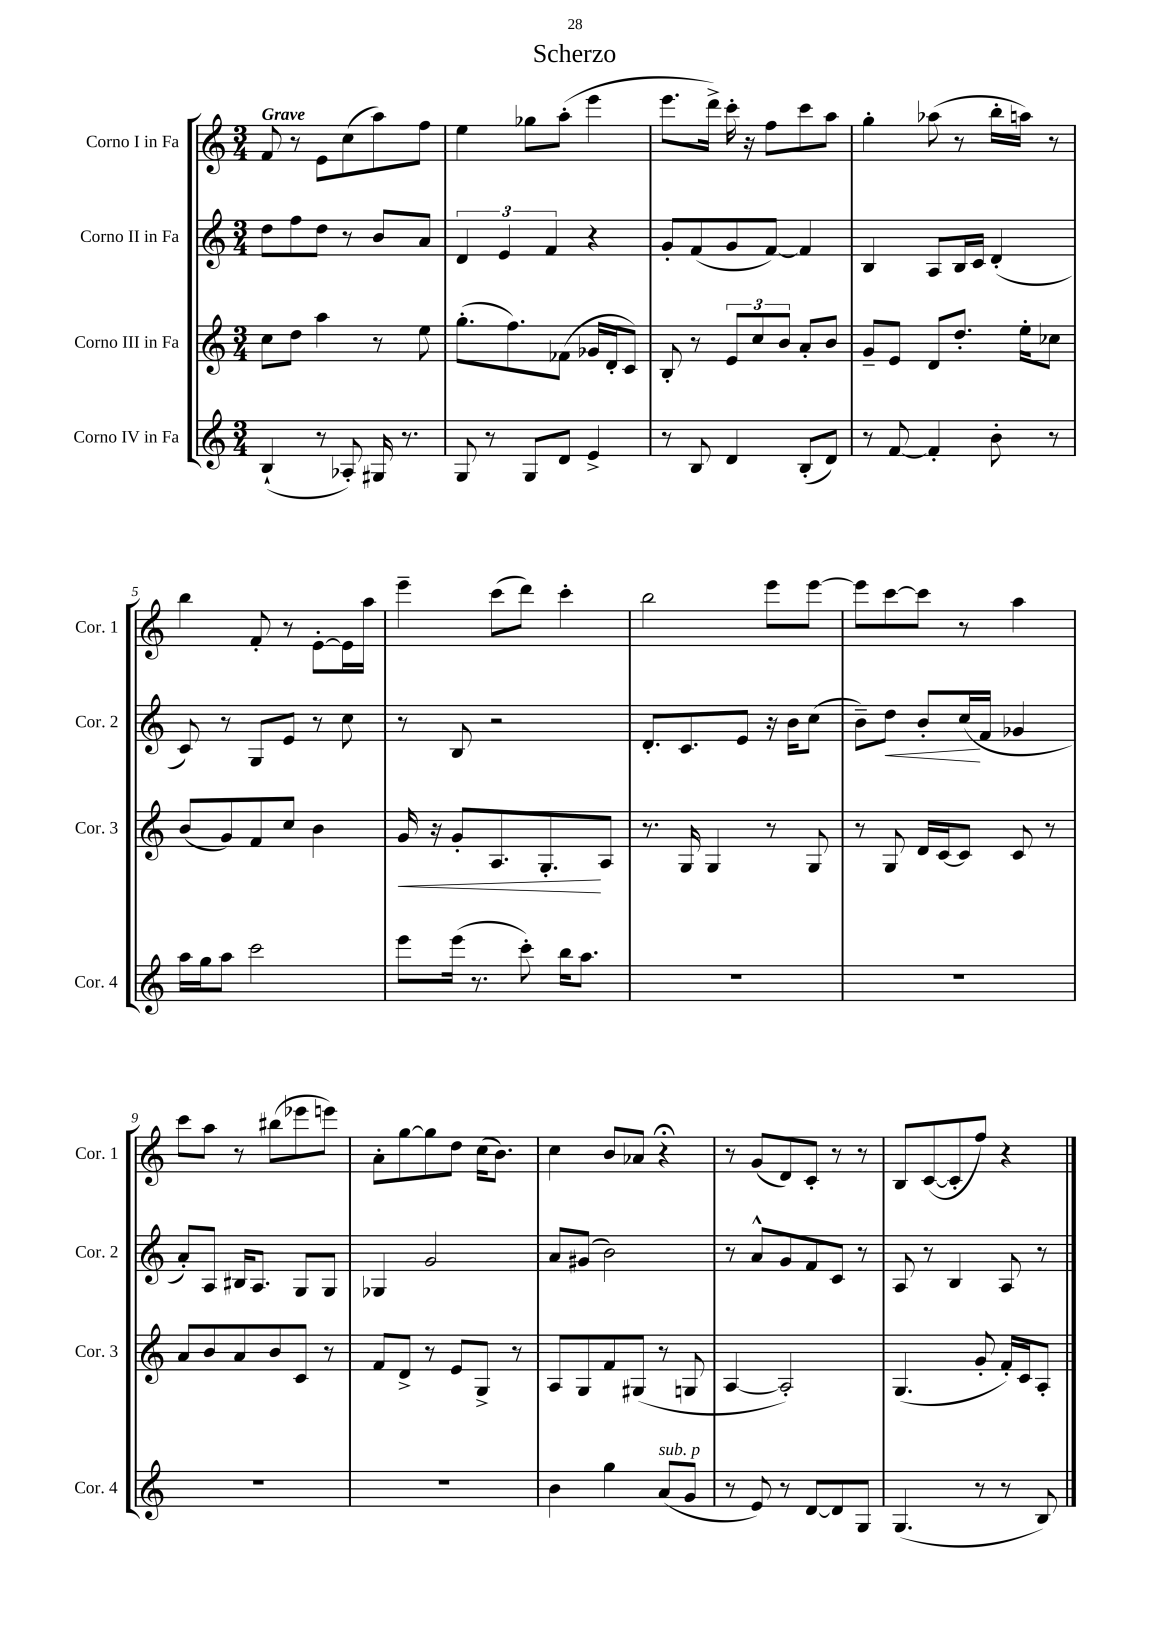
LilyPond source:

\header { title = "Scherzo" }
<<
\new StaffGroup <<
\new Staff = "s0" \with { instrumentName = "Corno I in Fa" shortInstrumentName = "Cor. 1" } {
    \clef treble \key c \major \numericTimeSignature \time 3/4 \tempo "Grave"
    f'8 r8 e'8 c''8( a''8) f''8 |
    e''4 ges''8 a''8-.( e'''4 |
    e'''8. d'''16->) c'''16-. r16 f''8 c'''8 a''8 |
    g''4-. aes''8( r8 b''16-. a''16) r8 |
    b''4 f'8-. r8 e'8~-. e'16 a''16 |
    e'''4-- c'''8( d'''8) c'''4-. |
    b''2 e'''8 e'''8~ |
    e'''8 c'''8~ c'''8 r8 a''4 |
    c'''8 a''8 r8 bis''8( ees'''8 e'''8) |
    a'8-. g''8~ g''8 d''8 c''16( b'8.) |
    c''4 b'8 aes'8 r4\fermata |
    r8 g'8( d'8) c'8-. r8 r8 |
    b8 c'8~( c'8-. f''8) r4 \bar "|." |
}
\new Staff = "s1" \with { instrumentName = "Corno II in Fa" shortInstrumentName = "Cor. 2" } {
    \clef treble \key c \major \numericTimeSignature \time 3/4
    d''8 f''8 d''8 r8 b'8 a'8 |
    \tuplet 3/2 { d'4 e'4 f'4 } r4 |
    g'8-. f'8( g'8 f'8~) f'4 |
    b4 a8 b16 c'16 d'4-.( |
    c'8) r8 g8 e'8 r8 c''8 |
    r8 b8 r2 |
    d'8.-. c'8. e'8 r16 b'16 c''8( |
    b'8--) d''8\< b'8-. c''16\!( f'16 ges'4 |
    a'8-.) a8 bis16 a8. g8 g8 |
    ges4 g'2 |
    a'8 gis'8( b'2) |
    r8 a'8-^ g'8 f'8 c'8 r8 |
    a8 r8 b4 a8 r8 \bar "|." |
}
\new Staff = "s2" \with { instrumentName = "Corno III in Fa" shortInstrumentName = "Cor. 3" } {
    \clef treble \key c \major \numericTimeSignature \time 3/4
    c''8 d''8 a''4 r8 e''8 |
    g''8.-.( f''8.) fes'8( ges'16 d'16-. c'8) |
    b8-. r8 \tuplet 3/2 { e'8 c''8 b'8 } a'8-. b'8 |
    g'8-- e'8 d'8 d''8.-. e''16-. ces''8 |
    b'8( g'8) f'8 c''8 b'4 |
    g'16\< r16 g'8-. a8. g8.-.\! a8 |
    r8. g16 g4 r8 g8 |
    r8 g8 d'16 c'16~ c'8 c'8 r8 |
    a'8 b'8 a'8 b'8 c'8 r8 |
    f'8 d'8-> r8 e'8 g8-> r8 |
    a8 g8 f'8 gis8( r8 g8 |
    a4~ a2-.) |
    g4.( g'8-. f'16-.) c'16 a8-. \bar "|." |
}
\new Staff = "s3" \with { instrumentName = "Corno IV in Fa" shortInstrumentName = "Cor. 4" } {
    \clef treble \key c \major \numericTimeSignature \time 3/4
    b4-!( r8 aes8-.) gis16 r8. |
    g8 r8 g8 d'8 e'4-> |
    r8 b8 d'4 b8-.( d'8) |
    r8 f'8~ f'4-. b'8-. r8 |
    a''16 g''16 a''8 c'''2 |
    e'''8 e'''16( r8. c'''8-.) b''16 a''8. |
    R2. |
    R2. |
    R2. |
    R2. |
    b'4 g''4 a'8^\markup { \italic "sub. p" }( g'8 |
    r8 e'8) r8 d'8~ d'8 g8 |
    g4.( r8 r8 b8) \bar "|." |
}
>>
>>
